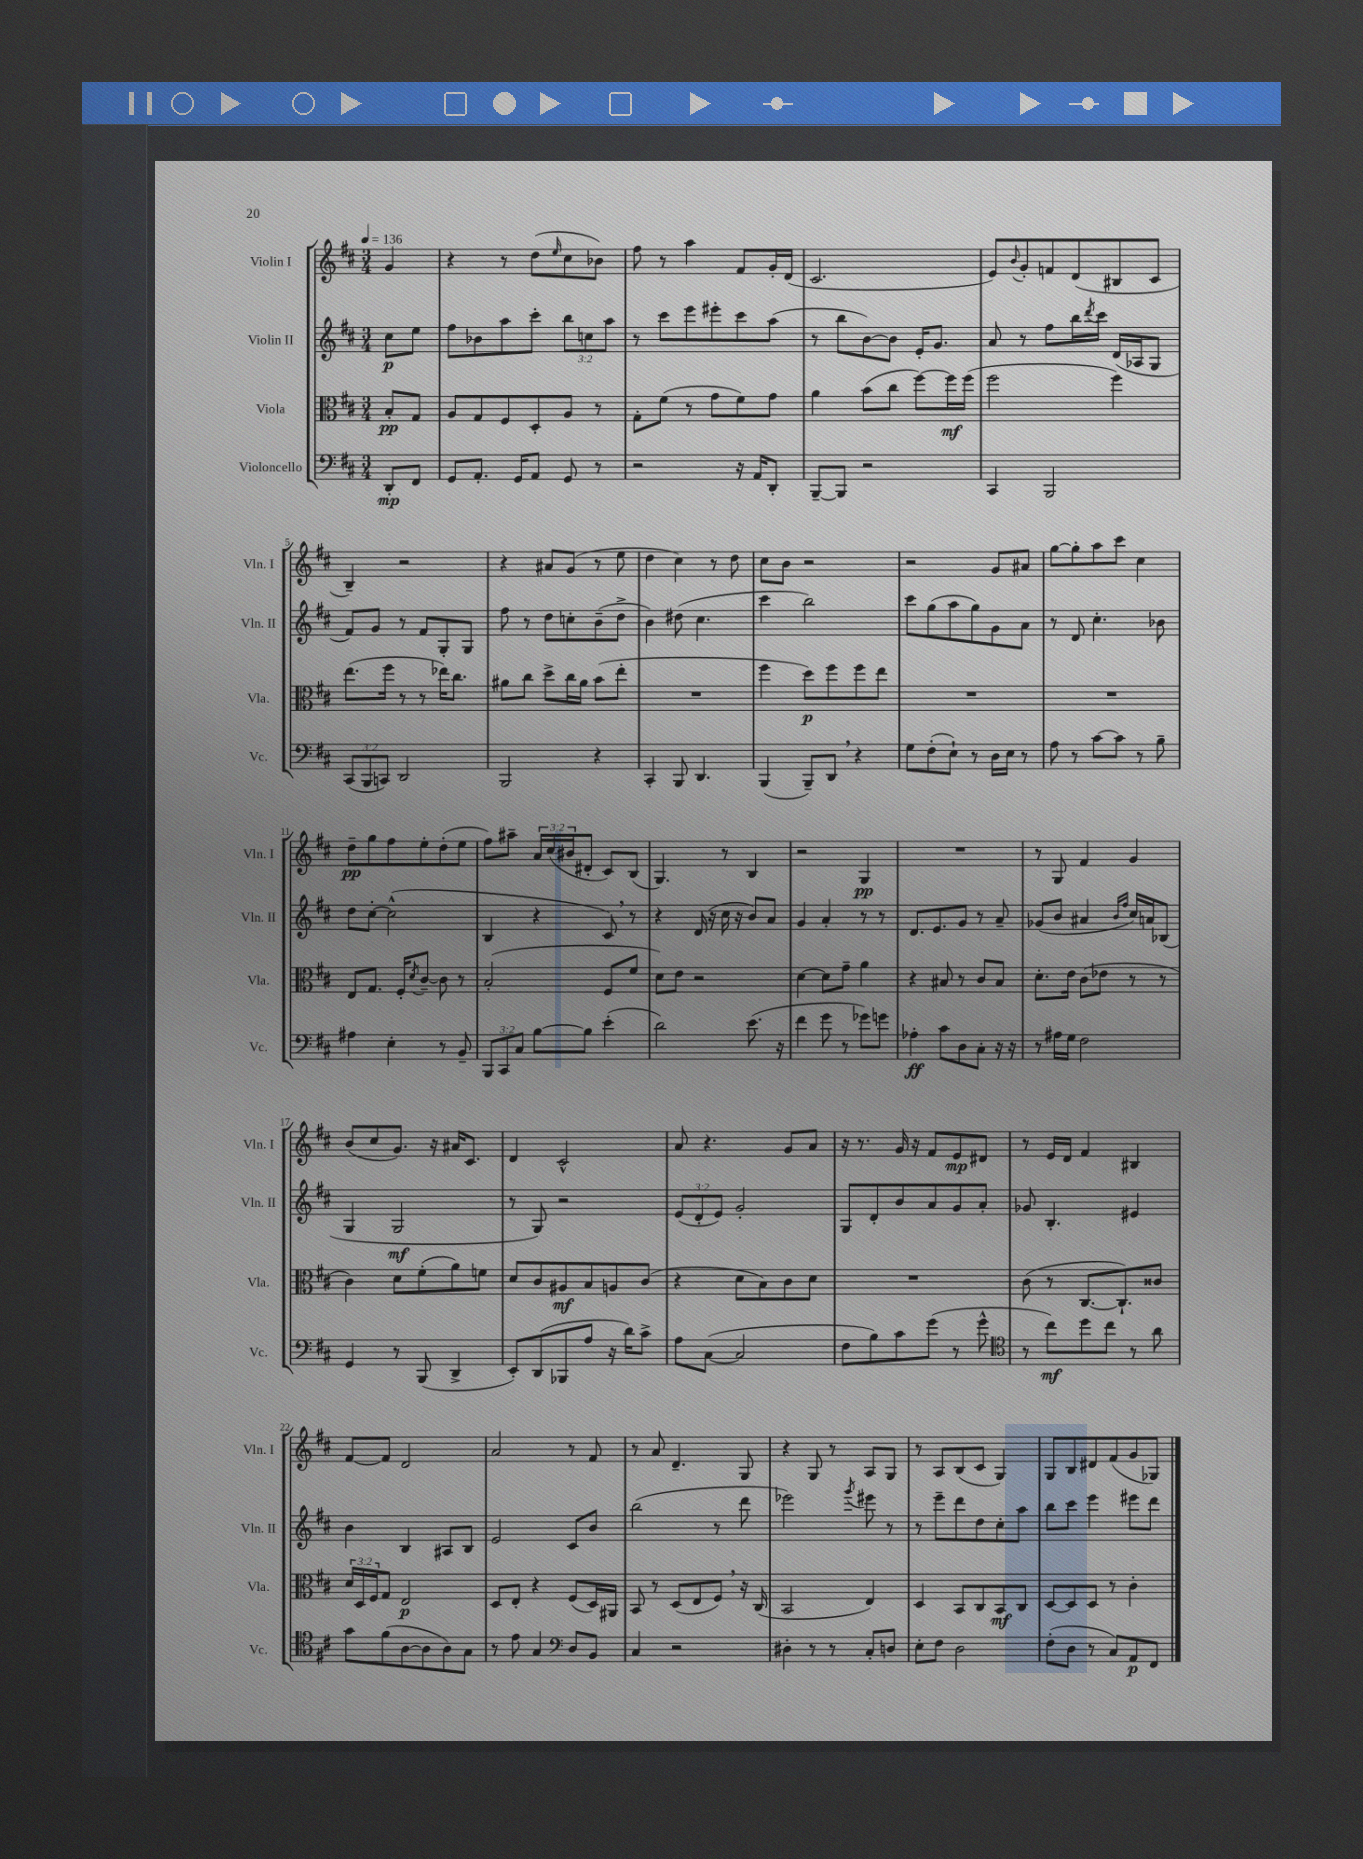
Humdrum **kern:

**kern	**dynam	**kern	**dynam	**kern	**dynam	**kern	**dynam
*part4	*part4	*part3	*part3	*part2	*part2	*part1	*part1
*staff4	*staff4	*staff3	*staff3	*staff2	*staff2	*staff1	*staff1
*I"Violoncello	*	*I"Viola	*	*I"Violin II	*	*I"Violin I	*
*I'Vc.	*	*I'Vla.	*	*I'Vln. II	*	*I'Vln. I	*
*clefF4	*	*clefC3	*	*clefG2	*	*clefG2	*
*k[f#c#]	*	*k[f#c#]	*	*k[f#c#]	*	*k[f#c#]	*
*M3/4	*	*M3/4	*	*M3/4	*	*M3/4	*
*MM136	*	*MM136	*	*MM136	*	*MM136	*
=	=	=	=	=	=	=	=
8DD'/L	mp	8B'/L	pp	8cc#\L	p	4g/	.
8FF#/J	.	8G/J	.	8ee\J	.	.	.
=1	=1	=1	=1	=1	=1	=1	=1
8GG/L	.	8A/L	.	8ff#\L	.	4r	.
8.AA'/J	.	8G/	.	8b-X\	.	.	.
.	.	8F#/	.	8aa\	.	8r	.
16GG/KL	.	.	.	.	.	.	.
8AA/J	.	8D'/	.	8ccc#'\J	.	(8dd\L	.
.	.	.	.	.	.	16qqee/	.
8GG/	.	8A/J	.	12bb\L	.	8cc#\	.
.	.	.	.	12ccn\	.	.	.
8r	.	8r	.	.	.	8b-X\J)	.
.	.	.	.	12aa\J	.	.	.
=2	=2	=2	=2	=2	=2	=2	=2
2r	.	8G'\L	.	8r	.	8ff#\	.
.	.	(8f#\J	.	8ccc#\L	.	8r	.
.	.	8r	.	8eee\	.	4aa\	.
.	.	8g\L	.	8eee#X'\	.	.	.
16r	.	8f#\)	.	8ccc#\	.	8f#/L	.
16AA/KL	.	.	.	.	.	.	.
8DD'/J	.	8g\J	.	(8aa\J	.	16g'/L	.
.	.	.	.	.	.	(16d/JJ	.
=3	=3	=3	=3	=3	=3	=3	=3
[8BBB~/L	.	4a\	.	8r	.	2.c#/	.
8BBB/J]	.	.	.	8bb\L	.	.	.
2r	.	(8b\L	.	[8b\)	.	.	.
.	.	8cc#\J	.	8b\J]	.	.	.
.	.	[8ff#\L)	.	16e'/KL	.	.	.
.	.	.	.	8.g/J	.	.	.
.	.	16ff#\L]	mf	.	.	.	.
.	.	(16ff#\JJ	.	.	.	.	.
=4	=4	=4	=4	=4	=4	=4	=4
4CC#/	.	2ff#\	.	8a/	.	8e/L)	.
.	.	.	.	.	.	8qqb/	.
.	.	.	.	8r	.	8g'/	.
2BBB/	.	.	.	8ff#\L	.	8fn/	.
.	.	.	.	16bb\L	.	(8d/	.
.	.	.	.	8qddd/	.	.	.
.	.	.	.	16ccc#\JJ	.	.	.
.	.	4ff#\)	.	(16d/LL	.	8B#X/	.
.	.	.	.	16A-X/J	.	.	.
.	.	.	.	8G/J	.	8c#/J	.
!!LO:LB:g=z
=5	=5	=5	=5	=5	=5	=5	=5
(12CC#/L	.	(8.ee\L	.	8f#/L)	.	4B~/)	.
12BBB/	.	.	.	.	.	.	.
.	.	.	.	8g/J	.	.	.
12CCn/J)	.	.	.	.	.	.	.
.	.	16ff#\Jk	.	.	.	.	.
2DD/	.	8r	.	8r	.	2r	.
.	.	8r	.	8f#/L	.	.	.
.	.	16ee-X\KL)	.	8G'/	.	.	.
.	.	8.cc#\J	.	.	.	.	.
.	.	.	.	8G/J	.	.	.
=6	=6	=6	=6	=6	=6	=6	=6
2BBB/	.	8a#X\L	.	8ff#\	.	4r	.
.	.	8cc#\J	.	8r	.	.	.
.	.	8dd^\L	.	8dd\L	.	8a#X/L	.
.	.	16cc#\L	.	8ccn'\	.	(8g/J	.
.	.	16a#\JJ	.	.	.	.	.
4r	.	(8b\L	.	(8b~\	.	8r	.
.	.	8ee'\J	.	8dd^\J	.	8ee\	.
=7	=7	=7	=7	=7	=7	=7	=7
4CC#'/	.	2.r	.	4b\)	.	4dd\	.
8BBB/	.	.	.	(8dd#X\	.	4cc#\)	.
4.DD/	.	.	.	4.cc#\	.	.	.
.	.	.	.	.	.	8r	.
.	.	.	.	.	.	8dd\	.
=8	=8	=8	=8	=8	=8	=8	=8
(4BBB/	.	4ff#\	.	4ccc#\	.	8cc#\L	.
.	.	.	.	.	.	8b\J	.
8BBB~/L)	.	8dd\L)	p	2bb\)	.	2r	.
8DD,/J	.	8ff#\	.	.	.	.	.
4r	.	8ff#\	.	.	.	.	.
.	.	8ee\J	.	.	.	.	.
=9	=9	=9	=9	=9	=9	=9	=9
8G\L	.	2.r	.	8ccc#\L	.	2r	.
(8F#'\	.	.	.	(8gg\	.	.	.
8E`\J)	.	.	.	8aa\	.	.	.
8r	.	.	.	8gg\)	.	.	.
16D\LL	.	.	.	8g\	.	8g/L	.
16E\JJ	.	.	.	.	.	.	.
8r	.	.	.	8a\J	.	8a#X/J	.
=10	=10	=10	=10	=10	=10	=10	=10
8A\	.	2.r	.	8r	.	[8gg\L	.
8r	.	.	.	8d/	.	8gg'\]	.
[8c#\L	.	.	.	4.cc#'\	.	8aa\	.
8c#\J]	.	.	.	.	.	8ccc#\J	.
8r	.	.	.	.	.	4cc#\	.
8B~\	.	.	.	8b-X\	.	.	.
!!LO:LB:g=z
=11	=11	=11	=11	=11	=11	=11	=11
4A#X\	.	8E/L	.	8dd\L	.	8dd~\L	pp
.	.	8.G/J	.	[8cc#'\J	.	8gg\	.
4E'\	.	.	.	(2cc#^^\]	.	8ff#\	.
.	.	16F#'/KL	.	.	.	.	.
.	.	8qd/	.	.	.	.	.
.	.	[8c#~/J	.	.	.	8ee'\	.
8r	.	8c#\]	.	.	.	(8dd'\	.
8BB~/	.	8r	.	.	.	8ee\J	.
=12	=12	=12	=12	=12	=12	=12	=12
12BBB/L	.	(2B'/	.	4B/	.	8ff#\L)	.
12CC#/	.	.	.	.	.	.	.
.	.	.	.	.	.	8aa#X~\J	.
12C#/J	.	.	.	.	.	.	.
[8B\L	.	.	.	4r	.	24a/LL	.
.	.	.	.	.	.	(24cc#/	.
.	.	.	.	.	.	24b#X/J	.
8B\J]	.	.	.	.	.	8d#X'/J	.
(4e'\	.	8F#/L	.	8c#,/)	.	8c#/L)	.
.	.	8f#/J	.	8r	.	(8B/J	.
=13	=13	=13	=13	=13	=13	=13	=13
2d\)	.	8d\L)	.	4r	.	4.G/)	.
.	.	8e\J	.	.	.	.	.
.	.	2r	.	(16d/	.	.	.
.	.	.	.	16r	.	.	.
.	.	.	.	16cc#\	.	8r	.
.	.	.	.	16r	.	.	.
(8.e\	.	.	.	8b/L)	.	4B/	.
.	.	.	.	8a/J	.	.	.
16r	.	.	.	.	.	.	.
=14	=14	=14	=14	=14	=14	=14	=14
4f#\	.	[4d\	.	4g/	.	2r	.
8g\	.	8d\L]	.	4a'/	.	.	.
8r	.	8g~\J	.	.	.	.	.
8g-X\L)	.	4a\	.	8r	.	4G/	pp
8gn\J	.	.	.	8r	.	.	.
=15	=15	=15	=15	=15	=15	=15	=15
4A-X'\	ff	4r	.	8.d/L	.	2.r	.
.	.	.	.	8.e/	.	.	.
8c#\L	.	8B#X/	.	.	.	.	.
8D\	.	8r	.	8g/J	.	.	.
8C#'\J	.	8c#/L	.	8r	.	.	.
16r	.	8B#/J	.	8a~/	.	.	.
16r	.	.	.	.	.	.	.
=16	=16	=16	=16	=16	=16	=16	=16
8r	.	8.d'\L	.	(8g-X/L	.	8r	.
16A#X\LL	.	.	.	8b/J	.	8G/	.
16G\JJ	.	16e\Jk	.	.	.	.	.
2F#\	.	(8c#\L	.	4a#X/	.	4f#/	.
.	.	8e-X\J	.	.	.	.	.
.	.	.	.	16qqb/LL	.	.	.
.	.	.	.	16qqff#/JJ	.	.	.
.	.	8r	.	16cc#/LL)	.	4g/	.
.	.	.	.	16an/J	.	.	.
.	.	8r	.	(8B-X/J	.	.	.
!!LO:LB:g=z
=17	=17	=17	=17	=17	=17	=17	=17
4GG/	.	4c#\)	.	4G/	.	(8b/L	.
.	.	.	.	.	.	8cc#/	.
8r	.	8d\L	.	2G/	mf	8.g/J)	.
(8BBB/	.	(8f#'\	.	.	.	.	.
.	.	.	.	.	.	16r	.
4DD^/	.	8a\)	.	.	.	16a#X/KL	.
.	.	.	.	.	.	8.c#/J	.
.	.	8fn\J	.	.	.	.	.
=18	=18	=18	=18	=18	=18	=18	=18
8EE'/L)	.	8d/L	.	8r	.	4d/	.
(8DD/	.	8c#/	.	8G/)	.	.	.
8BBB-X/	.	8A#X/	mf	2r	.	2c#^^/	.
8A/J	.	8B/	.	.	.	.	.
16r	.	8An/	.	.	.	.	.
16d\KL)	.	.	.	.	.	.	.
8c#^\J	.	(8c#/J	.	.	.	.	.
=19	=19	=19	=19	=19	=19	=19	=19
8A\L	.	4r	.	(12e/L	.	8a/	.
.	.	.	.	12d'/	.	.	.
([8C#\J	.	.	.	.	.	4.r	.
.	.	.	.	12e/J)	.	.	.
2C#/]	.	8d\L	.	2g'/	.	.	.
.	.	8B\)	.	.	.	.	.
.	.	8c#\	.	.	.	8g/L	.
.	.	8d\J	.	.	.	8a/J	.
=20	=20	=20	=20	=20	=20	=20	=20
8F#\L	.	2.r	.	8G/L	.	16r	.
.	.	.	.	.	.	8.r	.
8B\)	.	.	.	8d'/	.	.	.
8c#\	.	.	.	8b/	.	16g/	.
.	.	.	.	.	.	16r	.
(8g\J	.	.	.	8a/	.	8f#/L	.
8r	.	.	.	8g/	.	8e/	mp
8g^^\	.	.	.	8a'/J	.	8d#X/J	.
=21	=21	=21	=21	=21	=21	=21	=21
*clefC4	*	*	*	*	*	*	*
8r	.	(8c#\	.	8g-X/	.	8r	.
8cc#\L)	mf	8r	.	4.B'/	.	16e/LL	.
.	.	.	.	.	.	16d/JJ	.
8dd\	.	[8.C#/L	.	.	.	4f#/	.
8cc#\J	.	.	.	.	.	.	.
.	.	8.C#`/])	.	.	.	.	.
8r	.	.	.	4e#X/	.	4B#X/	.
8a\	.	8c##X/J	.	.	.	.	.
!!LO:LB:g=z
=22	=22	=22	=22	=22	=22	=22	=22
8g\L	.	24d/LL	.	4b\	.	[8f#/L	.
.	.	24D/	.	.	.	.	.
.	.	24F#/J	.	.	.	.	.
(8f#\	.	8G/J	.	.	.	8f#/J]	.
[8A\	.	2E/	p	4B/	.	2d/	.
8A\]	.	.	.	.	.	.	.
8A\)	.	.	.	8A#X/L	.	.	.
8G\J	.	.	.	8B/J	.	.	.
=23	=23	=23	=23	=23	=23	=23	=23
8r	.	8D/L	.	2e/	.	2a/	.
8e\	.	8E'/J	.	.	.	.	.
4G/	.	4r	.	.	.	.	.
*clefF4	*	*	*	*	*	*	*
8D/L	.	(8F#/L	.	8c#/L	.	8r	.
8BB/J	.	16D/L)	.	8b/J	.	8f#/	.
.	.	16AA#X/JJ	.	.	.	.	.
=24	=24	=24	=24	=24	=24	=24	=24
4C#/	.	8BB/	.	(2bb\	.	8r	.
.	.	8r	.	.	.	8a/	.
2r	.	(8D/L	.	.	.	4.d~/	.
.	.	8E/	.	.	.	.	.
.	.	8F#,/J)	.	8r	.	.	.
.	.	16r	.	8ddd\	.	8G/	.
.	.	(16C#/	.	.	.	.	.
=25	=25	=25	=25	=25	=25	=25	=25
4D#X'\	.	2BB/	.	2eee-X\)	.	4r	.
8r	.	.	.	.	.	8G/	.
8r	.	.	.	.	.	8r	.
.	.	.	.	8qggg/	.	.	.
8C#'/L	.	4E/)	.	8eee#X\	.	8A/L	.
8Dn/J	.	.	.	8r	.	8G/J	.
=26	=26	=26	=26	=26	=26	=26	=26
8E'\L	.	4D/	.	8r	.	8r	.
8F#\J	.	.	.	8eee~\L	.	8A/L	.
2D\	.	8BB/L	.	8ddd\	.	(8B/	.
.	.	8C#/	.	8dd\	.	8c#/J	.
.	.	8BB/	mf	8cc#'\	.	4G/)	.
.	.	8C#/J	.	8aa\J	.	.	.
=27	=27	=27	=27	=27	=27	=27	=27
(8F#'\L	.	[8D/L	.	8bb\L	.	8G/L	.
8D\J	.	8D/]	.	8ccc#\J	.	8B/	.
8r	.	8D/J	.	4eee\	.	8d#X/	.
8C#/L)	.	8r	.	.	.	(8f#/	.
8AA/	p	4c#'\	.	8eee#X\L	.	8g/	.
8FF#/J	.	.	.	8ddd\J	.	8G-X/J)	.
==	==	==	==	==	==	==	==
*-	*-	*-	*-	*-	*-	*-	*-
